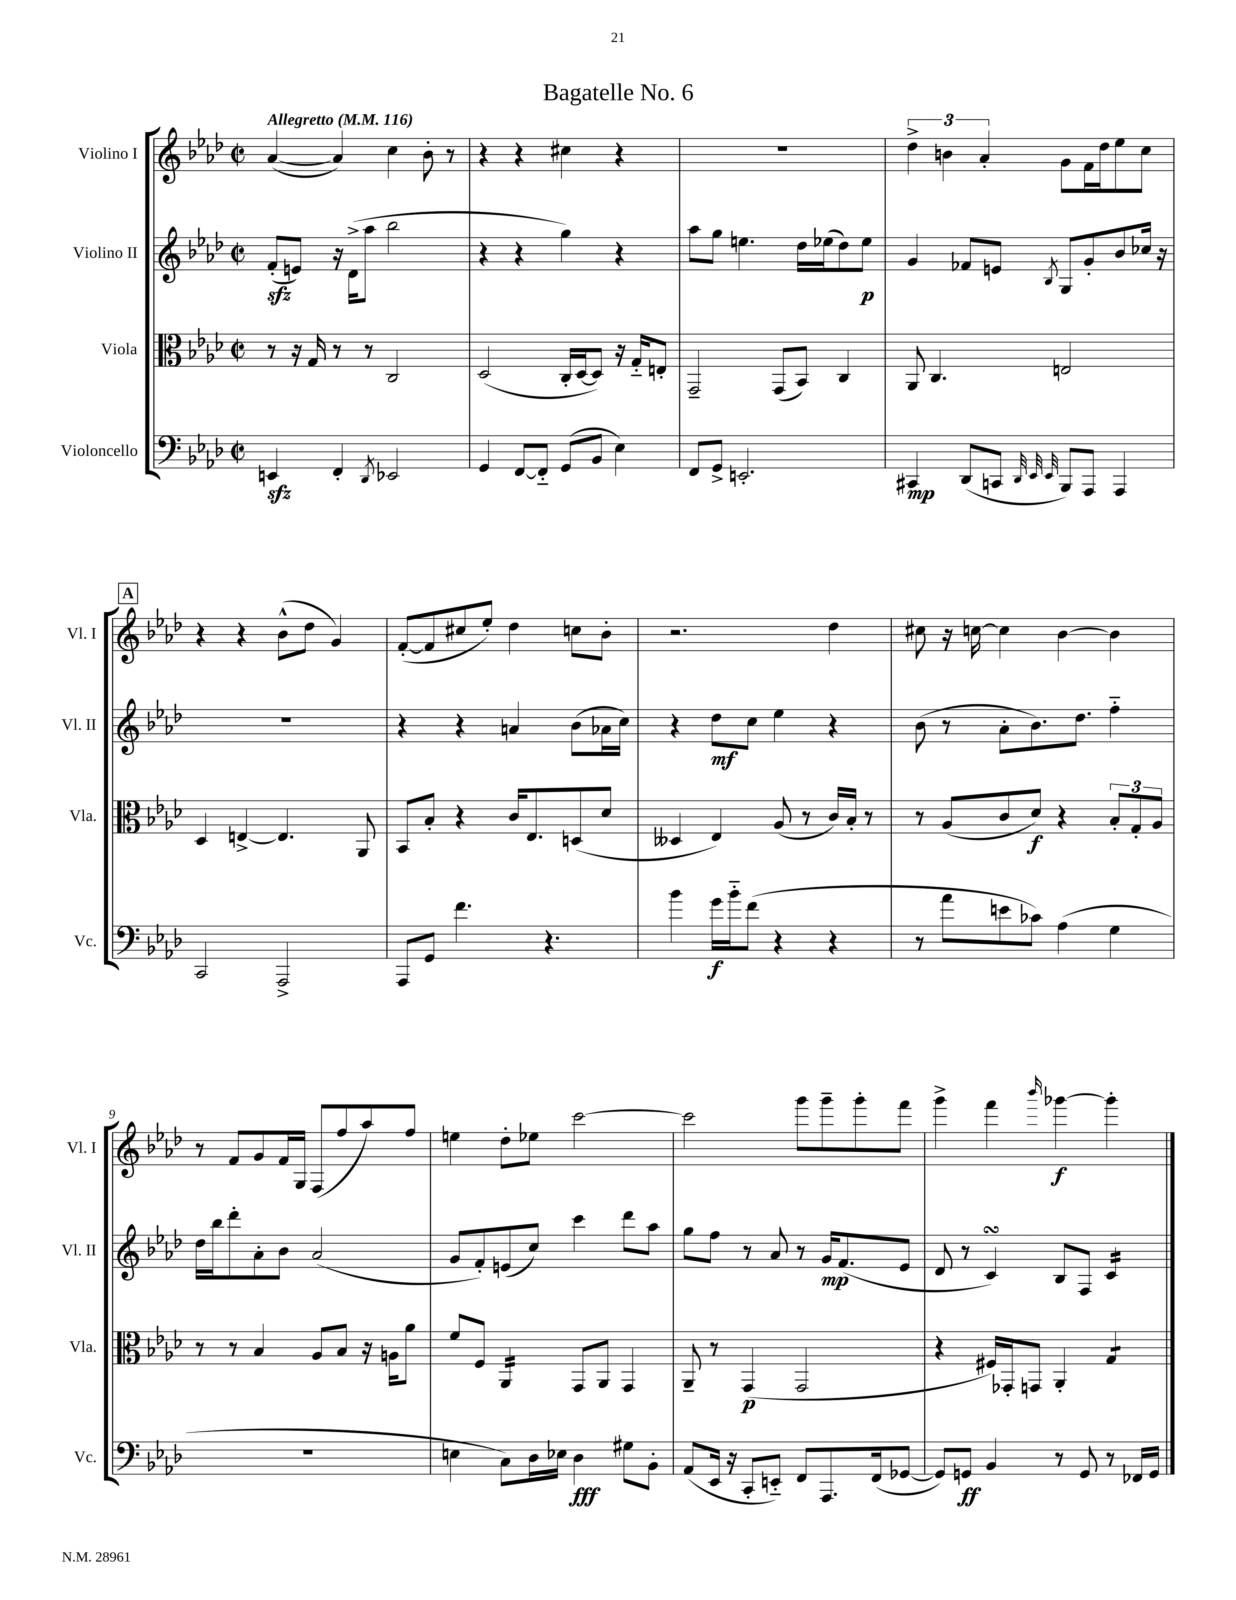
\header { title = "Bagatelle No. 6" }
<<
\new StaffGroup <<
\new Staff = "s0" \with { instrumentName = "Violino I" shortInstrumentName = "Vl. I" } {
    \clef treble \key aes \major \defaultTimeSignature \time 2/2 \tempo "Allegretto" 4 = 116
    aes'4~( aes'4) c''4 bes'8-. r8 |
    r4 r4 cis''4 r4 |
    R1 |
    \tuplet 3/2 { des''4-> b'4 aes'4-. } g'8 f'16 des''16 ees''8 c''8 |
    \mark \markup { \box "A" } r4 r4 bes'8-^( des''8 g'4) |
    f'8~-.( f'8 cis''8 ees''8-.) des''4 c''8 bes'8-. |
    r2. des''4 |
    cis''8 r16 c''16~ c''4 bes'4~ bes'4 |
    r8 f'8 g'8 f'16 g16 f8( f''8 aes''8) f''8 |
    e''4 des''8-. ees''8 c'''2~ |
    c'''2 g'''8 g'''8-- g'''8-. f'''8 |
    g'''4-> f'''4 \grace { bes'''16 } ges'''4~\f ges'''4-. \bar "|." |
}
\new Staff = "s1" \with { instrumentName = "Violino II" shortInstrumentName = "Vl. II" } {
    \clef treble \key aes \major \defaultTimeSignature \time 2/2
    f'8-.\sfz( e'8) r16 des'16->( aes''8 bes''2 |
    r4 r4 g''4) r4 |
    aes''8 g''8 e''4. des''16 ees''16( des''8) ees''8\p |
    g'4 fes'8 e'8 \acciaccatura { bes8 } g8 g'8-. bes'8 ces''16 r16 |
    \mark \markup { \box "A" } R1 |
    r4 r4 a'4 bes'8( aes'16 c''16) |
    r4 des''8\mf c''8 ees''4 r4 |
    bes'8( r8 aes'8-. bes'8.) des''8. f''4-_ |
    des''16 bes''16 des'''8-. aes'8-. bes'8 aes'2( |
    g'8 f'8-.) e'8( c''8) c'''4 des'''8 aes''8 |
    g''8 f''8 r8 aes'8 r8 g'16\mp f'8.( ees'8 |
    des'8 r8 c'4\turn) bes8 f8 c'4:16 \bar "|." |
}
\new Staff = "s2" \with { instrumentName = "Viola" shortInstrumentName = "Vla." } {
    \clef alto \key aes \major \defaultTimeSignature \time 2/2
    r8 r16 g16 r8 r8 c2 |
    des2( c16-. des16~ des8) r16 g16-_ e8-. |
    g,2-- g,8( bes,8) c4 |
    aes,8 c4. e2 |
    \mark \markup { \box "A" } des4 e4~-> e4. aes,8 |
    bes,8 bes8-. r4 c'16 ees8. d8( des'8 |
    deses4 ees4) aes8( r8 c'16) bes16-. r8 |
    r8 aes8( c'8 des'8\f) r4 \tuplet 3/2 { bes8-. g8-. aes8 } |
    r8 r8 bes4 aes8 bes8 r16 a16 aes'8 |
    f'8 f8 aes,4:16 g,8 aes,8 g,4 |
    aes,8-- r8 g,4\p( g,2 |
    r4 fis16) ges,16-. g,8 aes,4-. g4:8 \bar "|." |
}
\new Staff = "s3" \with { instrumentName = "Violoncello" shortInstrumentName = "Vc." } {
    \clef bass \key aes \major \defaultTimeSignature \time 2/2
    e,4\sfz f,4-. \acciaccatura { des,8 } ees,2 |
    g,4 f,8~ f,8-_ g,8( bes,8 ees4) |
    f,8 g,8-> e,2.-. |
    cis,4\mp des,8( c,8 \grace { des,32 ees,32 ees,32 } bes,,8) aes,,8 aes,,4 |
    \mark \markup { \box "A" } c,2 aes,,2-> |
    aes,,8 g,8 f'4. r4. |
    bes'4 g'16\f bes'16-_ f'8( r4 r4 |
    r8 aes'8 e'8 ces'8) aes4( g4 |
    R1 |
    e4 c8) des16 ees16 des4\fff gis8 bes,8-. |
    aes,8( ees,16 r16 c,8-. e,8-_) f,8 aes,,8. f,16( ges,8~ |
    ges,8) g,8\ff bes,4 r8 g,8 r8 fes,16 g,16 \bar "|." |
}
>>
>>
